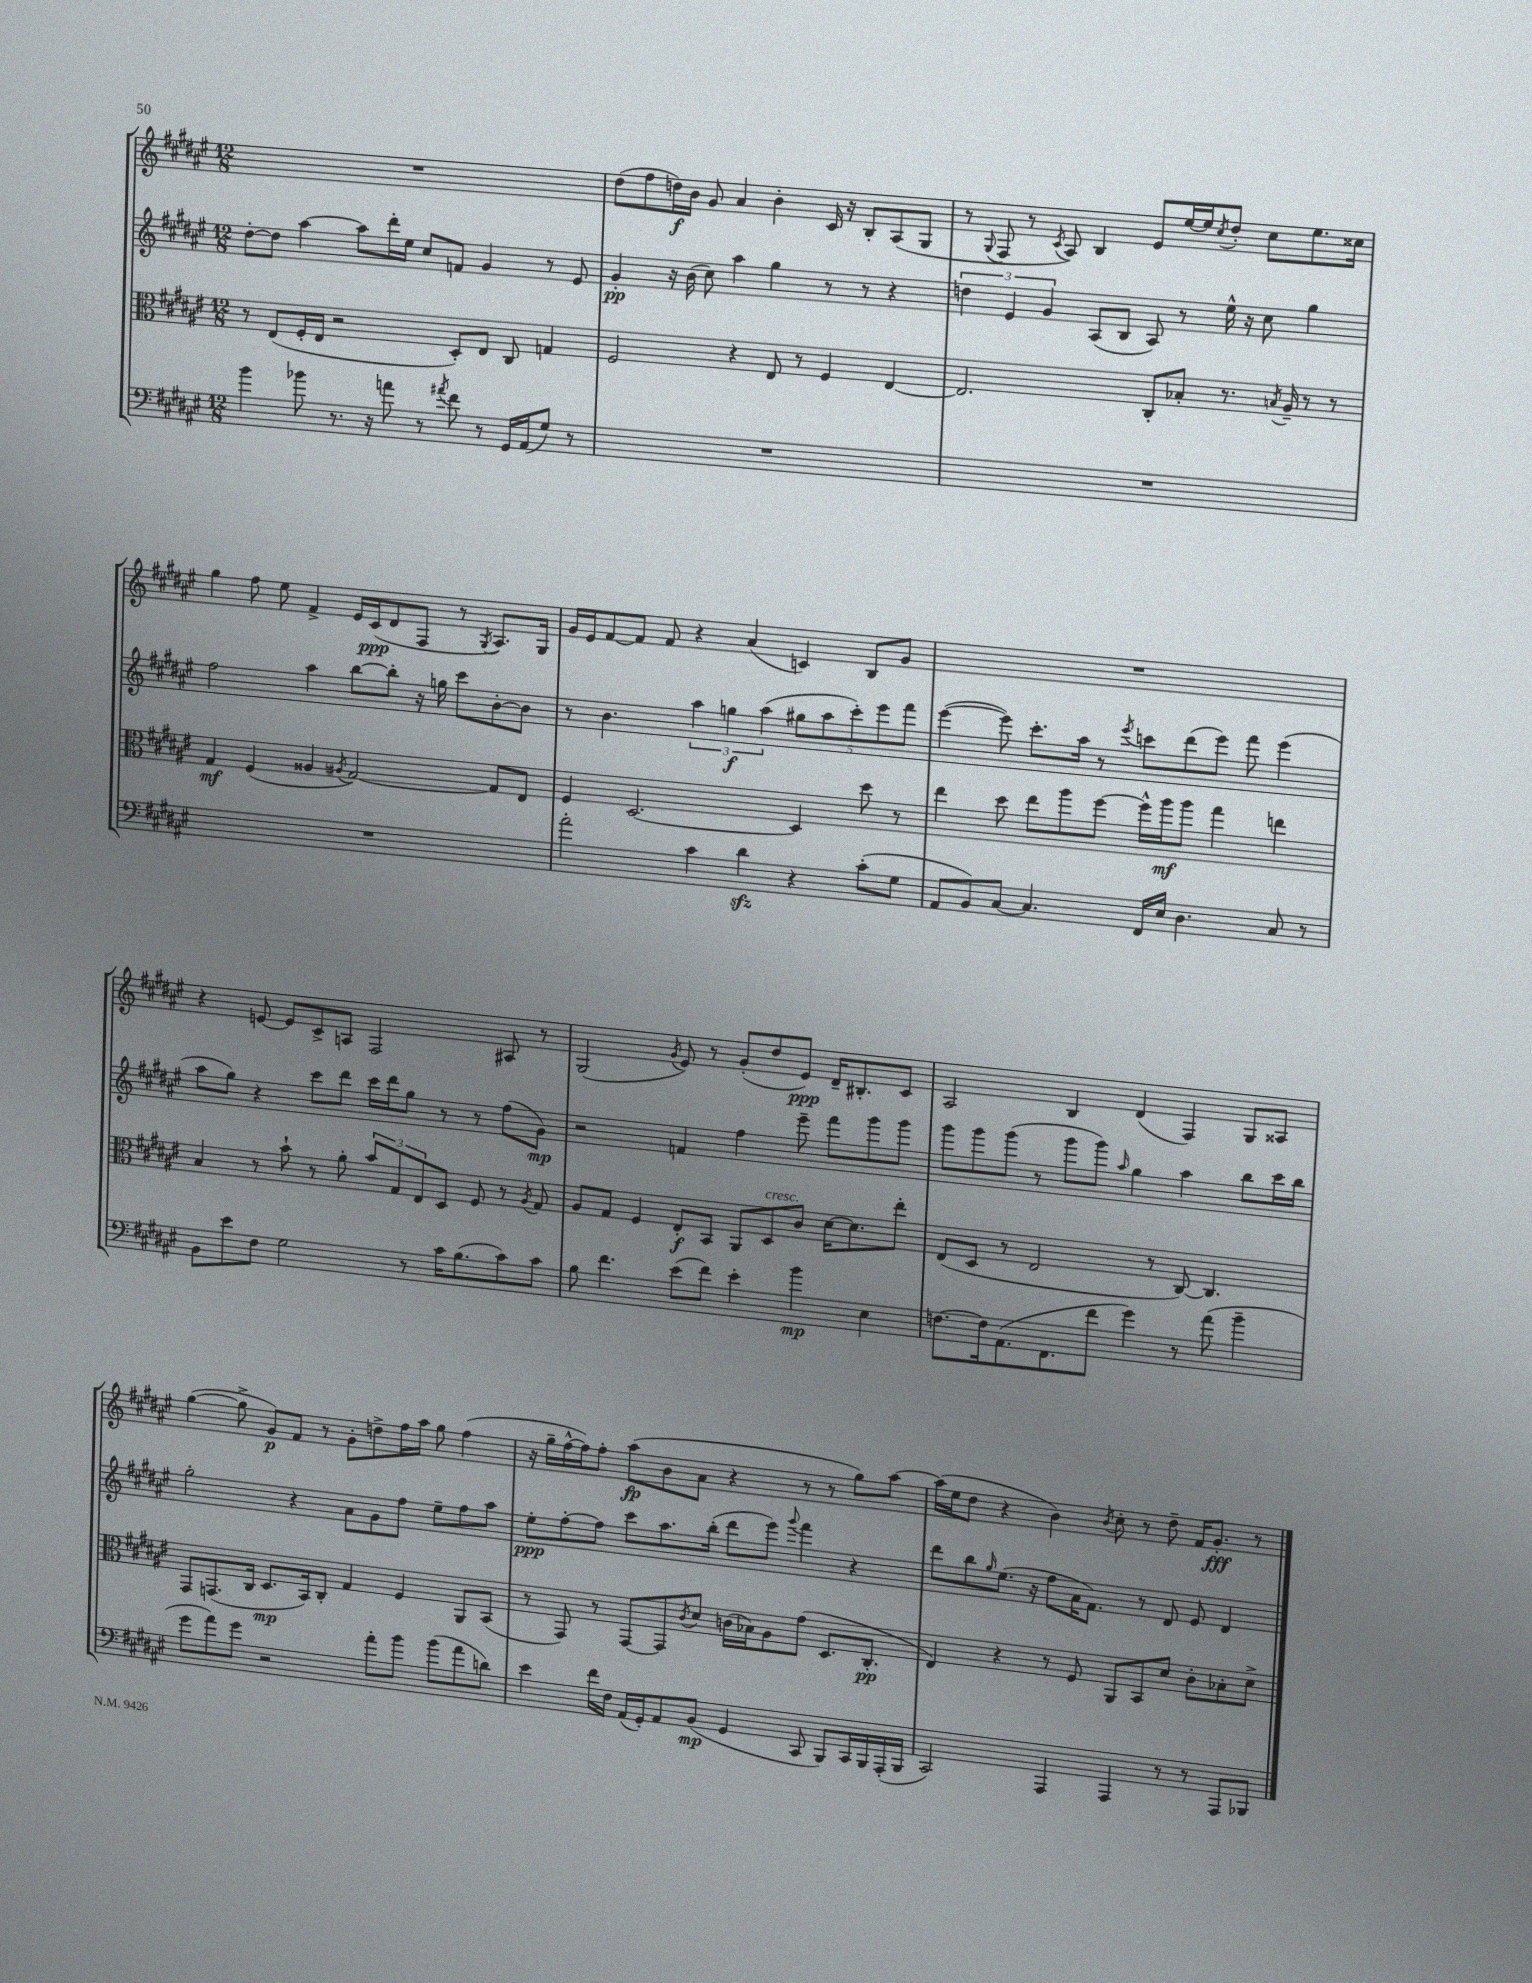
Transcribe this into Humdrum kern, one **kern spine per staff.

**kern	**dynam	**kern	**dynam	**kern	**dynam	**kern	**dynam
*part4	*part4	*part3	*part3	*part2	*part2	*part1	*part1
*staff4	*staff4	*staff3	*staff3	*staff2	*staff2	*staff1	*staff1
*clefF4	*	*clefC3	*	*clefG2	*	*clefG2	*
*k[f#c#g#d#a#e#]	*	*k[f#c#g#d#a#e#]	*	*k[f#c#g#d#a#e#]	*	*k[f#c#g#d#a#e#]	*
*M12/8	*	*M12/8	*	*M12/8	*	*M12/8	*
=115	=115	=115	=115	=115	=115	=115	=115
4b\	.	8r	.	[8dd#'\L	.	1.r	.
.	.	(8E#/L	.	8dd#\J]	.	.	.
8b-X\	.	16F#'/L	.	[4aa#\	.	.	.
.	.	16E#/JJ	.	.	.	.	.
8.r	.	2r	.	.	.	.	.
.	.	.	.	8aa#\L]	.	.	.
16r	.	.	.	.	.	.	.
8an\	.	.	.	16ddd#'\L	.	.	.
.	.	.	.	16ee#\JJ	.	.	.
8r	.	.	.	8cc#/L	.	.	.
8qa#X/	.	.	.	.	.	.	.
8f#\	.	8D#'/L)	.	8fn/J	.	.	.
8r	.	8E#/J	.	4g#/	.	.	.
16GG#/LL	.	8C#/	.	.	.	.	.
(16AA#/J	.	.	.	.	.	.	.
8G#/J)	.	4Gn/	.	8r	.	.	.
8r	.	.	.	8e#/	.	.	.
=116	=116	=116	=116	=116	=116	=116	=116
1.r	.	2F#/	.	4g#'/	pp	(8dd#\L	.
.	.	.	.	.	.	8ff#\	.
.	.	.	.	16r	.	16ddn\L)	f
.	.	.	.	(16b\	.	16b\JJ	.
.	.	.	.	8cc#\)	.	8g#/	.
.	.	4r	.	4aa#\	.	4a#/	.
.	.	8E#/	.	4gg#\	.	4b'\	.
.	.	8r	.	.	.	.	.
.	.	4F#/	.	8r	.	16c#/	.
.	.	.	.	.	.	16r	.
.	.	.	.	8r	.	8B'/L	.
.	.	[4E#/	.	4r	.	(8A#/	.
.	.	.	.	.	.	8G#/J	.
=117	=117	=117	=117	=117	=117	=117	=117
1.r	.	2.E#/]	.	6ddn\	.	8r	.
.	.	.	.	.	.	8qqG#/	.
.	.	.	.	.	.	8F#/	.
.	.	.	.	6e#/	.	.	.
.	.	.	.	.	.	8r	.
.	.	.	.	6g#/	.	.	.
.	.	.	.	.	.	8qc#/	.
.	.	.	.	.	.	8A#/)	.
.	.	.	.	(8A#/L	.	4B/	.
.	.	.	.	8B/J	.	.	.
.	.	8C#'/L	.	8A#/)	.	8e#/L	.
.	.	8B-X'/J	.	8r	.	[16ee#/L	.
.	.	.	.	.	.	16ee#/J]	.
.	.	.	.	.	.	8qcc#/	.
.	.	8.r	.	16ee#^^\	.	8dd#'/J	.
.	.	.	.	16r	.	.	.
.	.	.	.	8cc#\	.	8cc#\L	.
.	.	8qBn/	.	.	.	.	.
.	.	16A#~/	.	.	.	.	.
.	.	8r	.	4gg#\	.	8.ee#\	.
.	.	8r	.	.	.	.	.
.	.	.	.	.	.	16cc##X\Jk	.
!!LO:LB:g=z
=118	=118	=118	=118	=118	=118	=118	=118
1.r	.	4G#/	mf	2ff#\	.	4gg#\	.
.	.	(4F#/	.	.	.	8ff#\	.
.	.	.	.	.	.	8ee#\	.
.	.	4A##X/	.	4aa#\	.	4f#^/	.
.	.	8qA#X/	.	.	.	.	.
.	.	[2G#/)	.	[8bb\L	.	16e#/LL	.
.	.	.	.	.	.	(16c#/J	ppp
.	.	.	.	8bb'\J]	.	8d#/	.
.	.	.	.	16r	.	8F#/J	.
.	.	.	.	16ggn\	.	.	.
.	.	.	.	8ccc#\L	.	8r	.
.	.	.	.	.	.	8qG#/	.
.	.	8G#/L]	.	[8b'\	.	8.A#/L)	.
.	.	8E#/J	.	8b\J]	.	.	.
.	.	.	.	.	.	16G#/Jk	.
=119	=119	=119	=119	=119	=119	=119	=119
2a#'\	.	4F#/	.	8r	.	16g#/LL	.
.	.	.	.	.	.	16e#/J	.
.	.	.	.	4.b\	.	[8f#/	.
.	.	[2.D#/	.	.	.	8f#/J]	.
.	.	.	.	.	.	8f#/	.
4c#\	.	.	.	6aa#\	.	4r	.
.	.	.	.	6ggn\	f	.	.
4d#zz\	.	.	.	.	.	(4a#/	.
.	.	.	.	(6aa#\	.	.	.
4r	.	4D#/]	.	10gg#X\L	.	4cn/)	.
.	.	.	.	10aa#\	.	.	.
.	.	.	.	10ccc#'\)	.	.	.
(8c#'\L	.	8dd#\	.	.	.	8B/L	.
.	.	.	.	10eee#\	.	.	.
8G#\J	.	8r	.	.	.	8g#/J	.
.	.	.	.	10fff#\J	.	.	.
=120	=120	=120	=120	=120	=120	=120	=120
8AA#/L	.	4ee#\	.	([4eee#\	.	1.r	.
8BB/)	.	.	.	.	.	.	.
[8C#/J	.	8dd#\	.	8eee#\])	.	.	.
4.C#/]	.	8ee#\L	.	8.ccc#'\L	.	.	.
.	.	8aa#\	.	.	.	.	.
.	.	.	.	16aa#\Jk	.	.	.
.	.	[8ff#\J	.	8r	.	.	.
.	.	.	.	8qeee#/	.	.	.
16FF#/LL	.	16ff#^^\LL]	.	8cccn\L	.	.	.
16E#/JJ	.	16aa#\J	mf	.	.	.	.
4.D#\	.	8aa#\J	.	(8ddd#\	.	.	.
.	.	4gg#\	.	8eee#\J)	.	.	.
.	.	.	.	8fff#\	.	.	.
8C#/	.	4een\	.	(4eee#\	.	.	.
8r	.	.	.	.	.	.	.
!!LO:LB:g=z
=121	=121	=121	=121	=121	=121	=121	=121
8BB\L	.	4B/	.	8aa#\L	.	4r	.
8e#\	.	.	.	8gg#\J)	.	.	.
8F#\J	.	8r	.	4r	.	[8en/	.
2G#\	.	8b`\	.	.	.	8e/L]	.
.	.	8r	.	8ccc#\L	.	8c#^/	.
.	.	8a#'\	.	8ddd#\J	.	8An/J	.
.	.	12b/L	.	16ccc#\LL	.	2F#/	.
.	.	.	.	16ddd#\J	.	.	.
.	.	12G#/	.	.	.	.	.
8r	.	.	.	8gg#\J	.	.	.
.	.	12E#/	.	.	.	.	.
16c#\KL	.	8D#/J	.	8r	.	.	.
(8.B\	.	.	.	.	.	.	.
.	.	8F#/	.	8r	.	.	.
8c#\)	.	8r	.	(8ff#\L	.	8A#X/	.
.	.	8qA#/	.	.	.	.	.
8c#\J	.	8G#/	.	8g#\J)	mp	8r	.
=122	=122	=122	=122	=122	=122	=122	=122
8B\	.	8A#/L	.	2r	.	(2G#/	.
4.f#\	.	8G#/J	.	.	.	.	.
.	.	4F#/	.	.	.	.	.
.	.	.	.	.	.	8qg#/	.
(8e#\L	.	8E#'/L	f	4fn/	.	8e#/)	.
8f#\J)	.	8BB/J	.	.	.	8r	.
4e#'\	.	8AA#/L	.	4ff#\	.	(8g#'/L	.
!	!	!LO:TX:a:i:t=cresc.	!	!	!	!	!
.	.	8D#/	.	.	.	8dd#/	.
4b\	mp	8c#/J	.	8eee#~\	.	8e#/J)	ppp
.	.	[16d#\KL	.	8fff#\L	.	16d#~/KL	.
.	.	8.d#\]	.	.	.	8.B#X'/	.
4E#\	.	.	.	8ggg#\	.	.	.
.	.	8ee#'\J	.	8ggg#\J	.	8c#/J	.
=123	=123	=123	=123	=123	=123	=123	=123
[8.Fn\L	.	(8E#/L	.	8ggg#\L	.	2A#/	.
.	.	8D#/J	.	8ggg#\	.	.	.
16F\k]	.	.	.	.	.	.	.
(8.AA#\	.	8r	.	(8ggg#\J	.	.	.
.	.	2E#/	.	8r	.	.	.
8.FF#\	.	.	.	.	.	.	.
.	.	.	.	8ggg#\L	.	4B/	.
8f#\J	.	.	.	8ggg#\J)	.	.	.
.	.	.	.	16qqaa#/	.	.	.
4g#\)	.	.	.	4gg#\	.	(4d#/	.
.	.	8r	.	.	.	.	.
8r	.	[8C#/)	.	4aa#\	.	4F#/)	.
(8a#\	.	4.C#/]	.	.	.	.	.
4b~\	.	.	.	8bb\L	.	8G#/L	.
.	.	.	.	16ccc#\L	.	8A##X/J	.
.	.	.	.	16bb\JJ	.	.	.
!!LO:LB:g=z
=124	=124	=124	=124	=124	=124	=124	=124
8g#\L	.	8GG#/L	.	2gg#'\	.	([4gg#\	.
8a#\)	.	(8.GGn/	.	.	.	.	.
8g#\J	.	.	.	.	.	8gg#^\]	.
.	.	16C#/Jk	.	.	.	.	.
2r	.	8.D#/L	mp	.	.	8g#/L)	p
.	.	.	.	4r	.	8f#/J	.
.	.	16BB/k)	.	.	.	.	.
.	.	8C#'/J	.	.	.	8r	.
.	.	4G#/	.	8a#\L	.	8g#'\L	.
8a#'\L	.	.	.	8g#\	.	8ddn^\	.
8b\J	.	4F#/	.	8ff#\J	.	16ff#\L	.
.	.	.	.	.	.	16aa#\JJ	.
(8b\L	.	.	.	8ee#~\L	.	8gg#\	.
8a#\	.	8AA#/L	.	8ff#\	.	(4ff#\	.
8dn\J)	.	(8BB/J	.	8aa#\J	.	.	.
=125	=125	=125	=125	=125	=125	=125	=125
4e#\	.	8r	.	8ee#'\L	ppp	16r	.
.	.	.	.	.	.	16gg#~\LL	.
.	.	8GG#/)	.	[8ff#'\	.	[16ff#^^\	.
.	.	.	.	.	.	16ff#\J])	.
16f#\LL	.	8r	.	8ff#\J]	.	8ff#'\J	.
16F#\JJ	.	.	.	.	.	.	.
(16AA#/LL	.	[8GG#/L	.	8ccc#\L	.	(8aa#\L	fp
16GG#'/J)	.	.	.	.	.	.	.
8AA#/	.	8GG#/]	.	8.aa#\	.	8b\	.
.	.	8qc#/	.	.	.	.	.
(8BB/J	mp	8d#/J	.	.	.	8a#\J	.
.	.	.	.	(16bb'\Jk	.	.	.
4GG#/	.	(16cn\LL	.	8ddd#\L	.	4r	.
.	.	16B-X\J)	.	.	.	.	.
.	.	8A#\	.	8eee#\J)	.	.	.
.	.	.	.	8qqggg#/	.	.	.
8CC#/	.	(8g#\J	.	4fff#\	.	8r	.
8BBB/L)	.	8.D#/L	.	.	.	8r	.
16CC#/L	.	.	.	4r	.	8gg#\L)	.
16BBB/	.	8.C#'/J	pp	.	.	.	.
(16AAA#'/	.	.	.	.	.	[8aa#\J	.
16BBB/JJ	.	.	.	.	.	.	.
=126	=126	=126	=126	=126	=126	=126	=126
2CC#/)	.	4E#/)	.	8ddd#\L	.	(16aa#\LL]	.
.	.	.	.	.	.	16ee#\J	.
.	.	.	.	8bb\	.	8dd#\J	.
.	.	.	.	16qqgg#/	.	.	.
.	.	4r	.	(8.ee#\J	.	4r	.
.	.	.	.	16r	.	.	.
4AAA#/	.	8r	.	8ff#\L	.	4b\)	.
.	.	8F#/	.	16a#\K	.	.	.
.	.	.	.	8.f#\J)	.	.	.
.	.	.	.	.	.	8qb/	.
4AAA#/	.	8AA#/L	.	.	.	8cc#'\	.
.	.	8BB/	.	8r	.	8r	.
8r	.	8d#/J	.	8d#/	.	8dd#~\	.
8r	.	8c#'\L	.	8e#/	.	16f#/KL	.
.	.	.	.	.	.	8.g#'/J	fff
8AAA#/L	.	8B-X'\	.	4d#/	.	.	.
8BBB-X/J	.	8d#^\J	.	.	.	8r	.
==	==	==	==	==	==	==	==
*-	*-	*-	*-	*-	*-	*-	*-
